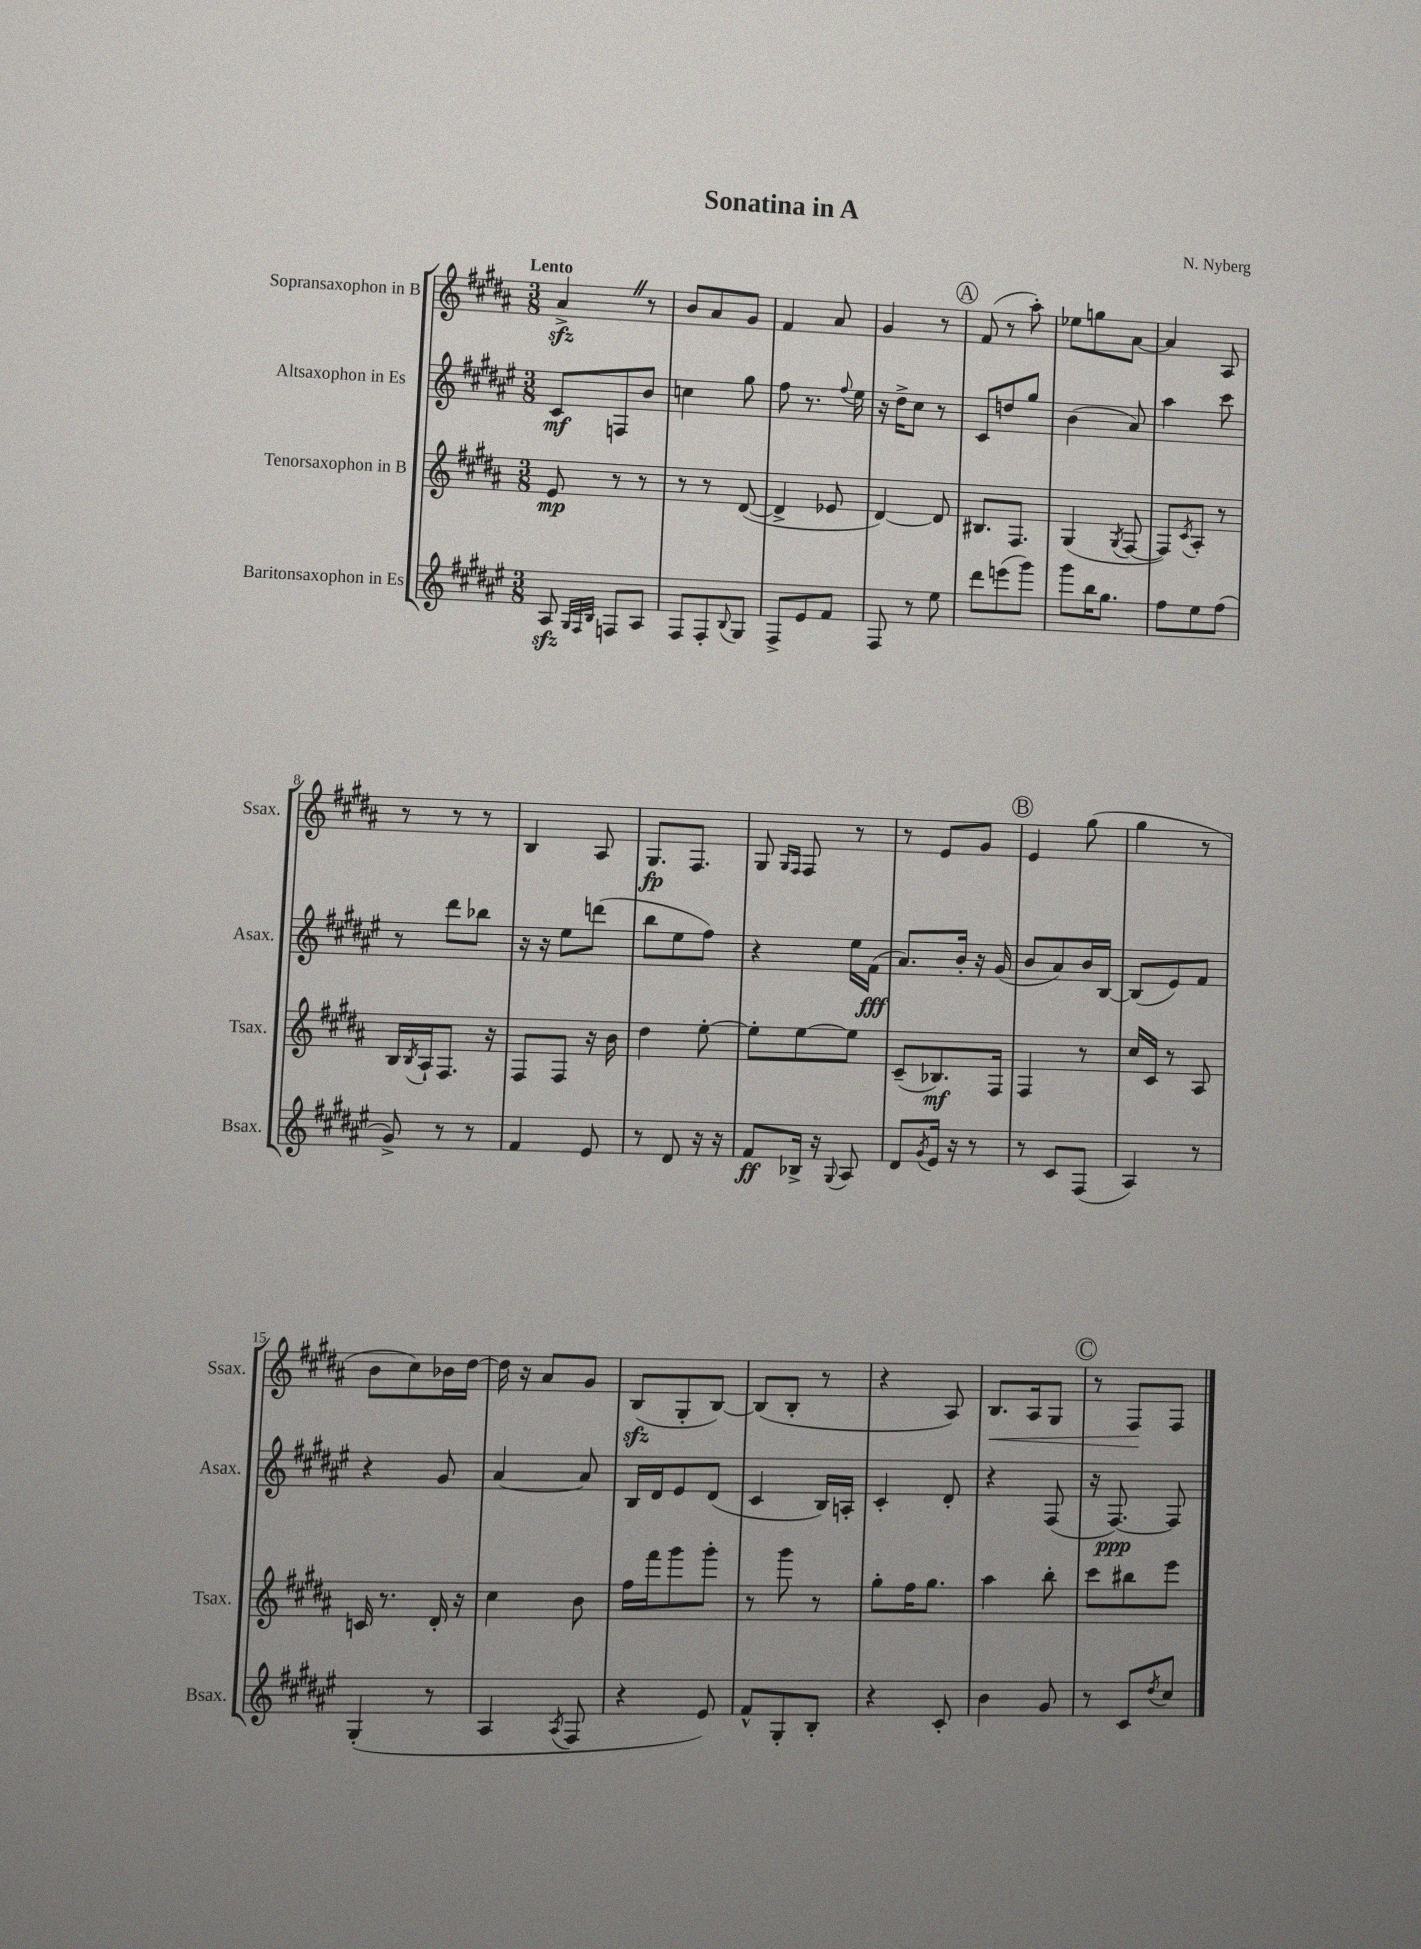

**kern	**dynam	**kern	**dynam	**kern	**dynam	**kern	**dynam
*part4	*part4	*part3	*part3	*part2	*part2	*part1	*part1
*staff4	*staff4	*staff3	*staff3	*staff2	*staff2	*staff1	*staff1
*I"Baritonsaxophon in Es	*	*I"Tenorsaxophon in B	*	*I"Altsaxophon in Es	*	*I"Sopransaxophon in B	*
*I'Bsax.	*	*I'Tsax.	*	*I'Asax.	*	*I'Ssax.	*
*clefG2	*	*clefG2	*	*clefG2	*	*clefG2	*
*k[f#c#g#d#a#e#]	*	*k[f#c#g#d#a#]	*	*k[f#c#g#d#a#e#]	*	*k[f#c#g#d#a#]	*
*M3/8	*	*M3/8	*	*M3/8	*	*M3/8	*
=1	=1	=1	=1	=1	=1	=1	=1
!	!	!	!	!	!	!LO:TX:a:B:t=Lento	!
8A#zz/	.	8e/	mp	8c#/L	mf	4a#zz^Z/	.
32qqG#/LLL	.	.	.	.	.	.	.
32qqF#/	.	.	.	.	.	.	.
32qqB/JJJ	.	.	.	.	.	.	.
8Fn/L	.	8r	.	8Fn/	.	.	.
8A#/J	.	8r	.	8b/J	.	8r	.
=2	=2	=2	=2	=2	=2	=2	=2
8F#/L	.	8r	.	4ccn\	.	8b/L	.
8F#'/	.	8r	.	.	.	8a#/	.
8qqB/	.	.	.	.	.	.	.
8G#/J	.	([8d#/	.	8gg#\	.	8g#/J	.
=3	=3	=3	=3	=3	=3	=3	=3
8F#^/L	.	4d#^/]	.	8ff#\	.	4f#/	.
8e#/	.	.	.	8.r	.	.	.
8f#/J	.	8e-X/	.	.	.	8a#/	.
.	.	.	.	8qqff#/	.	.	.
.	.	.	.	16ee#\	.	.	.
=4	=4	=4	=4	=4	=4	=4	=4
8F#/	.	[4d#/)	.	16r	.	4g#/	.
.	.	.	.	16dd#^\KL	.	.	.
8r	.	.	.	8cc#\J	.	.	.
8ee#\	.	8d#/]	.	8r	.	8r	.
!!LO:REH:place=s1:t=A
=5	=5	=5	=5	=5	=5	=5	=5
8ddd#\L	.	8.B#X/L	.	8c#/L	.	(8f#/	.
(8eeen\	.	.	.	8ddn/	.	8r	.
.	.	8.F#/J	.	.	.	.	.
8ggg#\J)	.	.	.	8gg#/J	.	8aa#'\)	.
=6	=6	=6	=6	=6	=6	=6	=6
8ggg#\L	.	(4G#/	.	(4b\	.	8ee-X\L	.
16bb\K	.	.	.	.	.	8ggn\	.
8.gg#\J	.	.	.	.	.	.	.
.	.	8qG#/	.	.	.	.	.
.	.	[8F#/	.	8a#/)	.	[8a#\J	.
=7	=7	=7	=7	=7	=7	=7	=7
8ff#\L	.	8F#/L])	.	4aa#\	.	4a#/]	.
.	.	8qc#/	.	.	.	.	.
8ee#\	.	8A#'/J	.	.	.	.	.
(8ff#\J	.	8r	.	8ccc#\	.	8A#/	.
!!LO:LB:g=z
=8	=8	=8	=8	=8	=8	=8	=8
8g#^/)	.	16B/LL	.	8r	.	8r	.
.	.	8qB/	.	.	.	.	.
.	.	16A#`/J	.	.	.	.	.
8r	.	8.F#/J	.	8ddd#\L	.	8r	.
8r	.	.	.	8bb-X\J	.	8r	.
.	.	16r	.	.	.	.	.
=9	=9	=9	=9	=9	=9	=9	=9
4f#/	.	8F#/L	.	16r	.	4B/	.
.	.	.	.	16r	.	.	.
.	.	8F#/J	.	8ee#\L	.	.	.
8e#/	.	16r	.	(8dddn\J	.	8A#/	.
.	.	16b\	.	.	.	.	.
=10	=10	=10	=10	=10	=10	=10	=10
8r	.	4dd#\	.	8bb\L	.	8.G#/L	fp
8d#/	.	.	.	8ee#\	.	.	.
.	.	.	.	.	.	8.F#/J	.
16r	.	[8ee'\	.	8ff#\J)	.	.	.
16r	.	.	.	.	.	.	.
=11	=11	=11	=11	=11	=11	=11	=11
8f#/L	ff	8ee'\L]	.	4r	.	8G#/	.
.	.	.	.	.	.	16qqG#/LL	.
.	.	.	.	.	.	16qqF#/JJ	.
16B-X^/Jk	.	[8ee\	.	.	.	8F#/	.
16r	.	.	.	.	.	.	.
8qqG#/	.	.	.	.	.	.	.
8A#/	.	8ee\J]	.	16ee#\LL	.	8r	.
.	.	.	.	(16f#\JJ	fff	.	.
=12	=12	=12	=12	=12	=12	=12	=12
8d#/L	.	(8c#~/L	.	8.a#/L)	.	8r	.
8qg#/	.	.	.	.	.	.	.
16e#/Jk	.	8.B-X/)	mf	.	.	8e/L	.
16r	.	.	.	16b'/Jk	.	.	.
8r	.	.	.	16r	.	8g#/J	.
.	.	16F#/Jk	.	(16g#/	.	.	.
!!LO:REH:place=s1:t=B
=13	=13	=13	=13	=13	=13	=13	=13
8r	.	4F#/	.	8b/L	.	4e/	.
8c#/L	.	.	.	8a#/)	.	.	.
(8F#/J	.	8r	.	16b/L	.	(8gg#\	.
.	.	.	.	[16B/JJ	.	.	.
=14	=14	=14	=14	=14	=14	=14	=14
4A#/)	.	16cc#/LL	.	(8B/L]	.	4gg#\	.
.	.	16c#/JJ	.	.	.	.	.
.	.	8r	.	8e#/)	.	.	.
8r	.	8A#/	.	8f#/J	.	8r	.
!!LO:LB:g=z
=15	=15	=15	=15	=15	=15	=15	=15
(4G#'/	.	16cn/	.	4r	.	8b\L	.
.	.	8.r	.	.	.	.	.
.	.	.	.	.	.	8cc#\)	.
8r	.	16d#'/	.	8g#/	.	16b-X\L	.
.	.	16r	.	.	.	[16dd#\JJ	.
=16	=16	=16	=16	=16	=16	=16	=16
4A#/	.	4cc#\	.	[4a#/	.	16dd#\]	.
.	.	.	.	.	.	16r	.
.	.	.	.	.	.	8a#/L	.
8qA#/	.	.	.	.	.	.	.
8F#/	.	8b\	.	8a#/]	.	8g#/J	.
=17	=17	=17	=17	=17	=17	=17	=17
4r	.	16ff#\LL	.	16B/LL	.	(8Bzz/L	.
.	.	16fff#\J	.	16d#/J	.	.	.
.	.	8ggg#\	.	8e#/	.	8G#'/	.
8e#/)	.	8ggg#'\J	.	(8d#/J	.	[8B/J)	.
=18	=18	=18	=18	=18	=18	=18	=18
8f#^^/L	.	8r	.	4c#/	.	(8B/L]	.
8G#'/	.	8ggg#\	.	.	.	8B'/J	.
8B'/J	.	8r	.	16B/LL)	.	8r	.
.	.	.	.	16An'/JJ	.	.	.
=19	=19	=19	=19	=19	=19	=19	=19
4r	.	8gg#'\L	.	4c#'/	.	4r	.
.	.	16ff#\K	.	.	.	.	.
.	.	8.gg#\J	.	.	.	.	.
8c#'/	.	.	.	8d#'/	.	8A#/)	.
=20	=20	=20	=20	=20	=20	=20	=20
!	!	!	!	!	!	!	!LO:HP:b
4b\	.	4aa#\	.	4r	.	8.B/L	<
.	.	.	.	.	.	16A#/k	.
8g#/	.	8bb'\	.	(8F#/	.	8G#/J	.
!!LO:REH:place=s1:t=C
=21	=21	=21	=21	=21	=21	=21	=21
8r	.	8ccc#\L	.	16r	.	8r	.
.	.	.	.	[8.F#/)	ppp	.	.
8c#/L	.	8bb#X\	.	.	.	8F#/L	.
8qdd#/	.	.	.	.	.	.	.
8cc#/J	.	8eee\J	.	8F#/]	.	8F#/J	[
==	==	==	==	==	==	==	==
*-	*-	*-	*-	*-	*-	*-	*-
